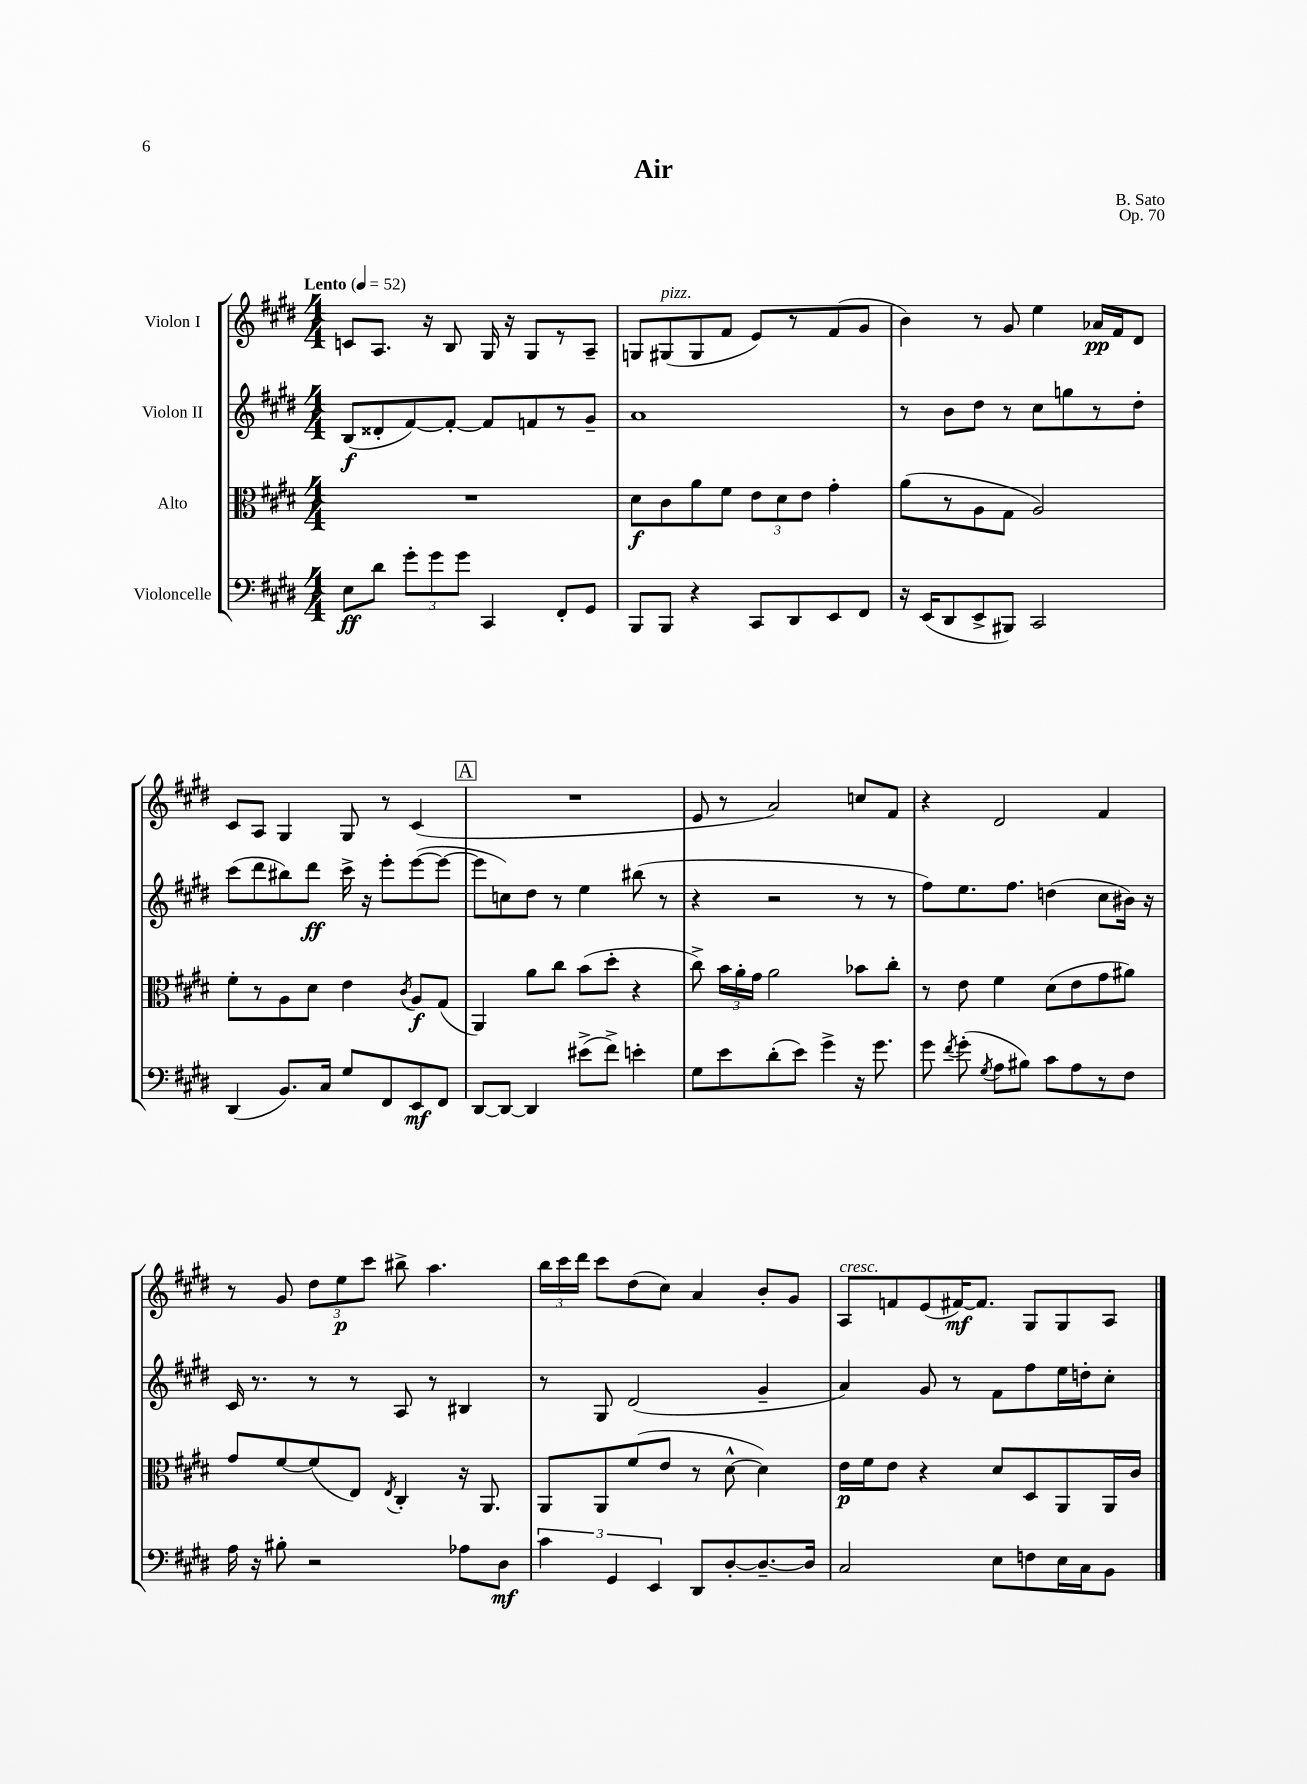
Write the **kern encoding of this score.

**kern	**dynam	**kern	**dynam	**kern	**dynam	**kern	**dynam
*part4	*part4	*part3	*part3	*part2	*part2	*part1	*part1
*staff4	*staff4	*staff3	*staff3	*staff2	*staff2	*staff1	*staff1
*I"Violoncelle	*	*I"Alto	*	*I"Violon II	*	*I"Violon I	*
*clefF4	*	*clefC3	*	*clefG2	*	*clefG2	*
*k[f#c#g#d#]	*	*k[f#c#g#d#]	*	*k[f#c#g#d#]	*	*k[f#c#g#d#]	*
*M4/4	*	*M4/4	*	*M4/4	*	*M4/4	*
*MM52	*	*MM52	*	*MM52	*	*MM52	*
=1	=1	=1	=1	=1	=1	=1	=1
!	!	!	!	!	!	!LO:TX:a:B:t=Lento	!
8E\L	ff	1r	.	(8B/L	f	8cn/L	.
8d#\J	.	.	.	8d##X'/	.	8.A/J	.
12g#'\L	.	.	.	[8f#/)	.	.	.
.	.	.	.	.	.	16r	.
12g#\	.	.	.	.	.	.	.
.	.	.	.	8f#'/J_	.	8B/	.
12g#\J	.	.	.	.	.	.	.
4CC#/	.	.	.	8f#/L]	.	16G#/	.
.	.	.	.	.	.	16r	.
.	.	.	.	8fn/	.	8G#/L	.
8FF#'/L	.	.	.	8r	.	8r	.
8GG#/J	.	.	.	8g#~/J	.	8A~/J	.
=2	=2	=2	=2	=2	=2	=2	=2
8BBB/L	.	8d#\L	f	1a	.	8Gn/L	.
!	!	!	!	!	!	!LO:TX:a:i:t=pizz.	!
8BBB/J	.	8c#\	.	.	.	(8G#X/	.
4r	.	8a\	.	.	.	8G#/	.
.	.	8f#\J	.	.	.	8f#/J	.
8CC#/L	.	12e\L	.	.	.	8e/L)	.
.	.	12d#\	.	.	.	.	.
8DD#/	.	.	.	.	.	8r	.
.	.	12e\J	.	.	.	.	.
8EE/	.	4g#'\	.	.	.	(8f#/	.
8FF#/J	.	.	.	.	.	8g#/J	.
=3	=3	=3	=3	=3	=3	=3	=3
16r	.	(8a\L	.	8r	.	4b\)	.
(16EE/KL	.	.	.	.	.	.	.
8DD#/	.	8r	.	8b\L	.	.	.
8EE^/	.	8A\	.	8dd#\J	.	8r	.
8BBB#X/J)	.	8G#\J	.	8r	.	8g#/	.
2CC#/	.	2A/)	.	8cc#\L	.	4ee\	.
.	.	.	.	8ggn\	.	.	.
.	.	.	.	8r	.	16a-X/LL	pp
.	.	.	.	.	.	16f#/J	.
.	.	.	.	8dd#'\J	.	8d#/J	.
!!LO:LB:g=z
=4	=4	=4	=4	=4	=4	=4	=4
(4DD#/	.	8f#'\L	.	(8ccc#\L	.	8c#/L	.
.	.	8r	.	8ddd#\	.	8A/J	.
8.BB/L)	.	8A\	.	8bb#X\)	.	4G#/	.
.	.	8d#\J	.	8ddd#\J	ff	.	.
16C#/Jk	.	.	.	.	.	.	.
8G#/L	.	4e\	.	16ccc#^\	.	8G#/	.
.	.	.	.	16r	.	.	.
8FF#/	.	.	.	8eee'\L	.	8r	.
.	.	8qc#/	.	.	.	.	.
8EE/	mf	8A/L	f	([8eee\	.	(4c#/	.
8FF#/J	.	(8G#/J	.	8eee\J_	.	.	.
!!LO:REH:place=s1:t=A
=5	=5	=5	=5	=5	=5	=5	=5
[8DD#/L	.	4AA/)	.	8eee\L]	.	1r	.
8DD#/J_	.	.	.	8ccn\)	.	.	.
4DD#/]	.	8a\L	.	8dd#\J	.	.	.
.	.	8cc#\J	.	8r	.	.	.
(8e#X^\L	.	(8b\L	.	4ee\	.	.	.
8f#^\J)	.	8dd#'\J	.	.	.	.	.
4en'\	.	4r	.	(8bb#X\	.	.	.
.	.	.	.	8r	.	.	.
=6	=6	=6	=6	=6	=6	=6	=6
8G#\L	.	8cc#^\)	.	4r	.	8e/	.
8e\	.	24b\LL	.	.	.	8r	.
.	.	24a'\	.	.	.	.	.
.	.	24g#\JJ	.	.	.	.	.
(8d#'\	.	2a\	.	2r	.	2a/)	.
8e\J)	.	.	.	.	.	.	.
4g#^\	.	.	.	.	.	.	.
16r	.	8b-X\L	.	8r	.	8ccn/L	.
8.g#\	.	.	.	.	.	.	.
.	.	8cc#'\J	.	8r	.	8f#/J	.
=7	=7	=7	=7	=7	=7	=7	=7
8g#\	.	8r	.	8ff#\L)	.	4r	.
8qf#/	.	.	.	.	.	.	.
(8g#'\	.	8e\	.	8.ee\	.	.	.
8qG#/	.	.	.	.	.	.	.
8A\L	.	4f#\	.	.	.	2d#/	.
.	.	.	.	8.ff#\J	.	.	.
8B#X\J)	.	.	.	.	.	.	.
8c#\L	.	(8d#\L	.	(4ddn\	.	.	.
8A\	.	8e\	.	.	.	.	.
8r	.	8g#\	.	8cc#\L	.	4f#/	.
8F#\J	.	8a#X\J)	.	16b#X\Jk)	.	.	.
.	.	.	.	16r	.	.	.
!!LO:LB:g=z
=8	=8	=8	=8	=8	=8	=8	=8
16A\	.	8g#/L	.	16c#/	.	8r	.
16r	.	.	.	8.r	.	.	.
8B#X'\	.	[8f#/	.	.	.	8g#/	.
2r	.	(8f#/]	.	8r	.	12dd#\L	.
.	.	.	.	.	.	12ee\	p
.	.	8E/J)	.	8r	.	.	.
.	.	.	.	.	.	12ccc#\J	.
.	.	8qE/	.	.	.	.	.
.	.	4C#'/	.	8A/	.	8bb#X^\	.
.	.	.	.	8r	.	4.aa\	.
8A-X\L	.	16r	.	4B#X/	.	.	.
.	.	8.AA/	.	.	.	.	.
8D#\J	mf	.	.	.	.	.	.
=9	=9	=9	=9	=9	=9	=9	=9
6c#\	.	8AA/L	.	8r	.	24bb\LL	.
.	.	.	.	.	.	24ccc#\	.
.	.	.	.	.	.	24ddd#\JJ	.
.	.	8AA/	.	8G#/	.	8ccc#\L	.
6GG#/	.	.	.	.	.	.	.
.	.	(8f#/	.	(2d#/	.	(8dd#\	.
6EE/	.	.	.	.	.	.	.
.	.	8e/J	.	.	.	8cc#\J)	.
8DD#/L	.	8r	.	.	.	4a/	.
[8D#'/	.	[8d#^^\	.	.	.	.	.
8.D#~/_	.	4d#\])	.	4g#~/	.	8b'/L	.
.	.	.	.	.	.	8g#/J	.
16D#/Jk]	.	.	.	.	.	.	.
=10	=10	=10	=10	=10	=10	=10	=10
!	!	!	!	!	!	!LO:TX:a:i:t=cresc.	!
2C#/	.	16e\LL	p	4a/)	.	8A/L	.
.	.	16f#\J	.	.	.	.	.
.	.	8e\J	.	.	.	8fn/	.
.	.	4r	.	8g#/	.	(8e/	.
.	.	.	.	8r	.	[16f#X/K)	mf
.	.	.	.	.	.	8.f#/J]	.
8E\L	.	8d#/L	.	8f#\L	.	.	.
8Fn\	.	8D#/	.	8ff#\	.	8G#/L	.
16E\L	.	8AA/	.	16ee\L	.	8G#/	.
16C#\J	.	.	.	16ddn'\J	.	.	.
8BB\J	.	16AA/L	.	8cc#'\J	.	8A/J	.
.	.	16c#/JJ	.	.	.	.	.
==	==	==	==	==	==	==	==
*-	*-	*-	*-	*-	*-	*-	*-
